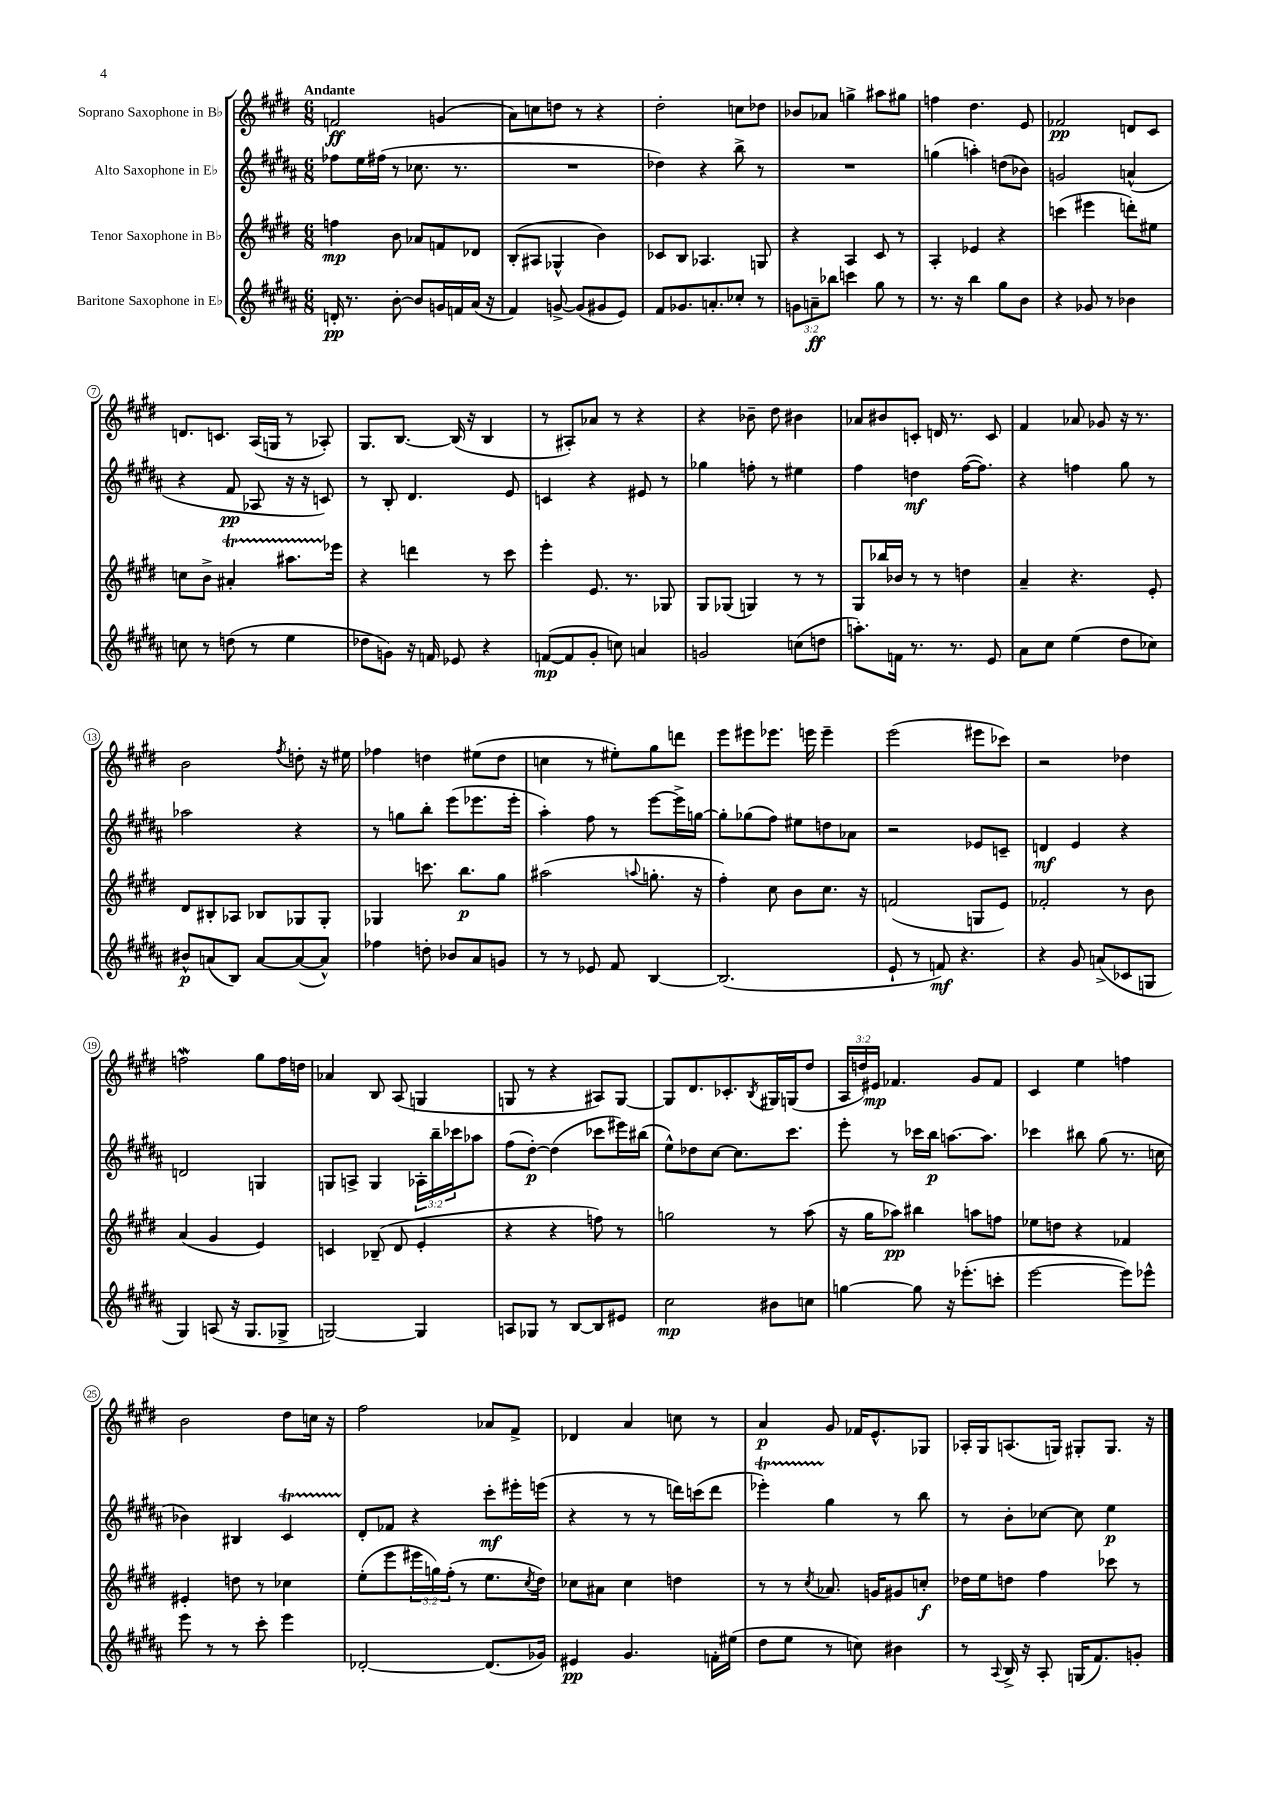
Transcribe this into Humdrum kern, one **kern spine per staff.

**kern	**dynam	**kern	**dynam	**kern	**dynam	**kern	**dynam
*part4	*part4	*part3	*part3	*part2	*part2	*part1	*part1
*staff4	*staff4	*staff3	*staff3	*staff2	*staff2	*staff1	*staff1
*I"Baritone Saxophone in E♭	*	*I"Tenor Saxophone in B♭	*	*I"Alto Saxophone in E♭	*	*I"Soprano Saxophone in B♭	*
*clefG2	*	*clefG2	*	*clefG2	*	*clefG2	*
*k[f#c#g#d#a#]	*	*k[f#c#g#d#]	*	*k[f#c#g#d#a#]	*	*k[f#c#g#d#]	*
*M6/8	*	*M6/8	*	*M6/8	*	*M6/8	*
=1	=1	=1	=1	=1	=1	=1	=1
!	!	!	!	!	!	!LO:TX:a:B:t=Andante	!
16dn'/	pp	4ffn\	mp	8ff-X\L	.	2fn/	ff
8.r	.	.	.	.	.	.	.
.	.	.	.	16ee\L	.	.	.
.	.	.	.	(16ff#X\JJ	.	.	.
[8b'\	.	8b\	.	8r	.	.	.
8b/L]	.	8a-X/L	.	8.cc-X\	.	.	.
16gn/L	.	8fn/	.	.	.	(4gn/	.
16fn/	.	.	.	8.r	.	.	.
(16a#/JJ	.	8d-X/J	.	.	.	.	.
16r	.	.	.	.	.	.	.
=2	=2	=2	=2	=2	=2	=2	=2
4f#/)	.	(8B'/L	.	2.r	.	8a\L)	.
.	.	8A#X/J	.	.	.	8ccn\	.
[8gn^/	.	4G-X^^/	.	.	.	8ddn\J	.
(8g/L]	.	.	.	.	.	8r	.
8g#X/	.	4b\)	.	.	.	4r	.
8e/J)	.	.	.	.	.	.	.
=3	=3	=3	=3	=3	=3	=3	=3
8f#/L	.	8c-X/L	.	4dd-X\)	.	2dd#'\	.
8.g-X/	.	8B/J	.	.	.	.	.
.	.	4.A-X/	.	4r	.	.	.
8.an'/	.	.	.	.	.	.	.
8cc-X'/J	.	.	.	8bb^\	.	8ccn\L	.
8r	.	8Gn/	.	8r	.	8dd-X\J	.
=4	=4	=4	=4	=4	=4	=4	=4
12gn\L	.	4r	.	2.r	.	8b-X/L	.
12an~\	ff	.	.	.	.	.	.
.	.	.	.	.	.	8a-X/J	.
12bb-X\J	.	.	.	.	.	.	.
4cccn\	.	4A/	.	.	.	4ggn^\	.
8gg#\	.	8c#/	.	.	.	8aa#X\L	.
8r	.	8r	.	.	.	8gg#X\J	.
=5	=5	=5	=5	=5	=5	=5	=5
8.r	.	4A'/	.	(4ggn\	.	4ffn\	.
16r	.	.	.	.	.	.	.
4bb\	.	4e-X/	.	4aan'\)	.	4.dd#\	.
8gg#\L	.	4r	.	(8ddn\L	.	.	.
8b\J	.	.	.	8b-X\J)	.	8e/	.
=6	=6	=6	=6	=6	=6	=6	=6
4r	.	(4cccn\	.	2gn/	.	2f-X/	pp
8g-X/	.	4eee#X\	.	.	.	.	.
8r	.	.	.	.	.	.	.
4b-X\	.	8dddn'\L)	.	(4an^^/	.	8dn/L	.
.	.	8ee#X\J	.	.	.	8c#/J	.
!!LO:LB:g=z
=7	=7	=7	=7	=7	=7	=7	=7
8ccn\	.	8ccn\L	.	4r	.	8.dn/L	.
8r	.	8b^\J	.	.	.	.	.
.	.	.	.	.	.	8.cn/J	.
(8ddn\	.	4a#Xt'/	.	8f#/	pp	.	.
8r	.	.	.	8A-X/	.	(16A/LL	.
.	.	.	.	.	.	16Gn/JJ	.
4ee\	.	8.aa#XTTT\L	.	16r	.	8r	.
.	.	.	.	16r	.	.	.
.	.	.	.	8cn/)	.	8A-X'/)	.
.	.	16eee-X\Jk	.	.	.	.	.
=8	=8	=8	=8	=8	=8	=8	=8
8dd-X\L	.	4r	.	8r	.	8.G#/L	.
8gn\J)	.	.	.	8B'/	.	.	.
.	.	.	.	.	.	[8.B/J	.
16r	.	4dddn\	.	4.d#/	.	.	.
16fn/	.	.	.	.	.	.	.
8e-X/	.	.	.	.	.	(16B/]	.
.	.	.	.	.	.	16r	.
4r	.	8r	.	.	.	4B/	.
.	.	8ccc#\	.	8e/	.	.	.
=9	=9	=9	=9	=9	=9	=9	=9
([8fn/L	mp	4eee'\	.	4cn/	.	8r	.
8f/]	.	.	.	.	.	8A#X'/L)	.
8g#'/J	.	8.e/	.	4r	.	8a-X/J	.
8ccn\)	.	.	.	.	.	8r	.
.	.	8.r	.	.	.	.	.
4an/	.	.	.	8e#X/	.	4r	.
.	.	8G-X/	.	8r	.	.	.
=10	=10	=10	=10	=10	=10	=10	=10
2gn/	.	8G#/L	.	4gg-X\	.	4r	.
.	.	(8G-X/J	.	.	.	.	.
.	.	4Gn/)	.	8ffn'\	.	8b-X~\	.
.	.	.	.	8r	.	8dd#\	.
(8ccn\L	.	8r	.	4ee#X\	.	4b#X\	.
8ddn\J	.	8r	.	.	.	.	.
=11	=11	=11	=11	=11	=11	=11	=11
8.aan'\L)	.	8G#/L	.	4ff#\	.	8a-X/L	.
.	.	16bb-X/L	.	.	.	8b#X/	.
16fn\Jk	.	16b-X/JJ	.	.	.	.	.
8.r	.	8r	.	4ddn\	mf	8cn'/J	.
.	.	8r	.	.	.	16dn/	.
8.r	.	.	.	.	.	8.r	.
.	.	4ddn\	.	([16ff#\KL	.	.	.
.	.	.	.	8.ff#\J])	.	.	.
8e/	.	.	.	.	.	8c/	.
=12	=12	=12	=12	=12	=12	=12	=12
8a#\L	.	4a~/	.	4r	.	4f#/	.
8cc#\J	.	.	.	.	.	.	.
(4ee\	.	4.r	.	4ffn\	.	8a-X/	.
.	.	.	.	.	.	8g-X/	.
8dd#\L	.	.	.	8gg#\	.	16r	.
.	.	.	.	.	.	8.r	.
8cc-X\J)	.	8e'/	.	8r	.	.	.
!!LO:LB:g=z
=13	=13	=13	=13	=13	=13	=13	=13
8b#X^^/L	p	8d#/L	.	2aa-X\	.	2b\	.
(8an/	.	8B#X'/	.	.	.	.	.
8B/J)	.	8A-X/J	.	.	.	.	.
[8a/L	.	8B-X/L	.	.	.	.	.
.	.	.	.	.	.	8qff#/	.
(8a/_	.	8G-X/	.	4r	.	8ddn'\	.
8a^^/J])	.	8G-'/J	.	.	.	16r	.
.	.	.	.	.	.	16ee#X\	.
=14	=14	=14	=14	=14	=14	=14	=14
4ff-X\	.	4G-X/	.	8r	.	4ff-X\	.
.	.	.	.	8ggn\L	.	.	.
8ddn'\	.	8.cccn\	.	8bb'\J	.	4ddn\	.
8b-X/L	.	.	.	(8eee\L	.	.	.
.	.	8.bb\L	p	.	.	.	.
8a#/	.	.	.	8.eee-X\	.	(8ee#X\L	.
8gn/J	.	8gg#\J	.	.	.	8dd\J	.
.	.	.	.	16eee-'\Jk	.	.	.
=15	=15	=15	=15	=15	=15	=15	=15
8r	.	(2aa#X\	.	4aa#'\)	.	4ccn\	.
8r	.	.	.	.	.	.	.
8e-X/	.	.	.	8ff#\	.	8r	.
8f#/	.	.	.	8r	.	8ee#X'\L)	.
.	.	8qqaan/	.	.	.	.	.
[4B/	.	8.ggn'\	.	[8eee\L	.	8gg#\	.
.	.	.	.	16eee^\L]	.	8dddn\J	.
.	.	16r	.	[16ggn\JJ	.	.	.
=16	=16	=16	=16	=16	=16	=16	=16
(2.B/]	.	4ff#'\)	.	8gg'\L]	.	8eee\L	.
.	.	.	.	(8gg-X\	.	8eee#X\	.
.	.	8cc#\	.	8ff#\J)	.	8.eee-X\J	.
.	.	8b\L	.	8ee#X\L	.	.	.
.	.	.	.	.	.	16eeen\	.
.	.	8.cc#\J	.	8ddn\	.	4eee~\	.
.	.	.	.	8a-X\J	.	.	.
.	.	16r	.	.	.	.	.
=17	=17	=17	=17	=17	=17	=17	=17
8e`/	.	(2fn/	.	2r	.	(2eee\	.
8r	.	.	.	.	.	.	.
8fn/)	mf	.	.	.	.	.	.
4.r	.	.	.	.	.	.	.
.	.	8Gn/L	.	8e-X/L	.	8eee#X\L	.
.	.	8e/J)	.	8cn~/J	.	8ccc-X\J)	.
=18	=18	=18	=18	=18	=18	=18	=18
4r	.	2f-X'/	.	4dn/	mf	2r	.
8g#/	.	.	.	4e/	.	.	.
(8an^/L	.	.	.	.	.	.	.
8c-X/	.	8r	.	4r	.	4dd-X\	.
8Gn/J	.	8b\	.	.	.	.	.
!!LO:LB:g=z
=19	=19	=19	=19	=19	=19	=19	=19
4G#/)	.	(4a/	.	2dn/	.	2ffnw\	.
(8An/	.	4g#/	.	.	.	.	.
16r	.	.	.	.	.	.	.
8.G#/L	.	.	.	.	.	.	.
.	.	4e/)	.	4Gn/	.	8gg#\L	.
8G-X^/J	.	.	.	.	.	16ff\L	.
.	.	.	.	.	.	16ddn\JJ	.
=20	=20	=20	=20	=20	=20	=20	=20
[2Gn/)	.	4cn/	.	8Gn/L	.	4a-X/	.
.	.	.	.	8An^/J	.	.	.
.	.	(8B-X~/	.	4G/	.	8B/	.
.	.	8d#/	.	.	.	(8A/	.
4G/]	.	4e'/	.	24A-X'\LL	.	4Gn/	.
.	.	.	.	24bb~\	.	.	.
.	.	.	.	24ccc-X\J	.	.	.
.	.	.	.	8aa-X\J	.	.	.
=21	=21	=21	=21	=21	=21	=21	=21
8An/L	.	4r	.	(8ff#\L	.	8Gn/	.
8G-X/J	.	.	.	[8dd#'\J)	p	8r	.
8r	.	4r	.	(4dd#\]	.	4r	.
[8B/L	.	.	.	.	.	.	.
8B/]	.	8ffn\)	.	8ccc-X\L	.	8A#X/L)	.
8e#X/J	.	8r	.	16eee#X\L)	.	[8G/J	.
.	.	.	.	(16bb#X\JJ	.	.	.
=22	=22	=22	=22	=22	=22	=22	=22
2cc#\	mp	2ggn\	.	8ee^^\L)	.	8G/L]	.
.	.	.	.	8dd-X\	.	8.d#/	.
.	.	.	.	[8cc#\J	.	.	.
.	.	.	.	.	.	8.c-X'/	.
.	.	.	.	8.cc#\L]	.	.	.
.	.	.	.	.	.	8qB/	.
8b#X\L	.	8r	.	.	.	16G#X/L	.
.	.	.	.	8.ccc#\J	.	(16Gn/J	.
8ccn\J	.	(8aa\	.	.	.	8dd#/J	.
=23	=23	=23	=23	=23	=23	=23	=23
[4ggn\	.	16r	.	8eee'\	.	24A/LL	.
.	.	.	.	.	.	24ddn/)	.
.	.	16gg#\KL	.	.	.	.	.
.	.	.	.	.	.	24e#X/JJ	mp
.	.	8aa-X\J)	pp	8r	.	4.f-X/	.
8gg\]	.	4bb#X\	.	16ccc-X\LL	.	.	.
.	.	.	.	16bb\JJ	p	.	.
16r	.	.	.	[8.aan\L	.	.	.
(8.eee-X'\L	.	.	.	.	.	.	.
.	.	8aan\L	.	.	.	8g#/L	.
.	.	.	.	8.aa\J]	.	.	.
8cccn'\J	.	8ffn\J	.	.	.	8f-/J	.
=24	=24	=24	=24	=24	=24	=24	=24
[2eee\	.	8ee-X\L	.	4ccc-X\	.	4c#/	.
.	.	8ddn\J	.	.	.	.	.
.	.	4r	.	8bb#X\	.	4ee\	.
.	.	.	.	(8gg#\	.	.	.
8eee\L])	.	4f-X/	.	8.r	.	4ffn\	.
8eee-X^^\J	.	.	.	.	.	.	.
.	.	.	.	16ccn\	.	.	.
!!LO:LB:g=z
=25	=25	=25	=25	=25	=25	=25	=25
8eee\	.	4e#X'/	.	4b-X\)	.	2b\	.
8r	.	.	.	.	.	.	.
8r	.	8ddn\	.	4B#X/	.	.	.
8ccc#'\	.	8r	.	.	.	.	.
4eee\	.	4cc-X\	.	4c#T/	.	8dd#\L	.
.	.	.	.	.	.	16ccn\Jk	.
.	.	.	.	.	.	16r	.
=26	=26	=26	=26	=26	=26	=26	=26
[2d-X'/	.	(8ee'\L	.	8d#'/L	.	2ff#\	.
.	.	8eee\	.	8f-X/J	.	.	.
.	.	24eee#X\L	.	4r	.	.	.
.	.	24ggn\)	.	.	.	.	.
.	.	(24ff#'\JJ	.	.	.	.	.
.	.	8r	.	.	.	.	.
(8.d-/L]	.	8.ee\L	.	8ccc#'\L	mf	8a-X/L	.
.	.	.	.	16eee#X'\L	.	8f#^/J	.
.	.	8qcc#/	.	.	.	.	.
16g-X/Jk)	.	16dd#\Jk)	.	(16eeen\JJ	.	.	.
=27	=27	=27	=27	=27	=27	=27	=27
4e#X/	pp	8cc-X\L	.	4r	.	4d-X/	.
.	.	8a#X\J	.	.	.	.	.
4.g#/	.	4cc-\	.	8r	.	4a/	.
.	.	.	.	8r	.	.	.
.	.	4ddn\	.	16dddn\LL)	.	8ccn\	.
.	.	.	.	(16cccn\J	.	.	.
16fn'\LL	.	.	.	8ddd\J	.	8r	.
(16ee#X\JJ	.	.	.	.	.	.	.
=28	=28	=28	=28	=28	=28	=28	=28
8dd#\L	.	8r	.	4eee-XT'\)	.	4a/	p
8ee\J	.	8r	.	.	.	.	.
.	.	8qcc#/	.	.	.	.	.
8r	.	8.a-X/	.	4gg#\	.	8g#/	.
8ccn\)	.	.	.	.	.	16f-X/KL	.
.	.	16gn/KL	.	.	.	8.e^^/	.
4b#X\	.	8g#X/	.	8r	.	.	.
.	.	8ccn'/J	f	8bb\	.	8G-X/J	.
=29	=29	=29	=29	=29	=29	=29	=29
8r	.	16dd-X\LL	.	8r	.	16A-X'/LL	.
.	.	16ee\J	.	.	.	16G#/J	.
8qqA#/	.	.	.	.	.	.	.
16B^/	.	8ddn\J	.	8b'\L	.	(8.An/	.
16r	.	.	.	.	.	.	.
8A#'/	.	4ff#\	.	[8cc-X\J	.	.	.
.	.	.	.	.	.	16Gn/Jk)	.
(16Gn/KL	.	.	.	8cc-\]	.	8G#X'/L	.
8.f#/)	.	.	.	.	.	.	.
.	.	8ccc-X\	.	4ee\	p	8.G#/J	.
8gn'/J	.	8r	.	.	.	.	.
.	.	.	.	.	.	16r	.
==	==	==	==	==	==	==	==
*-	*-	*-	*-	*-	*-	*-	*-
